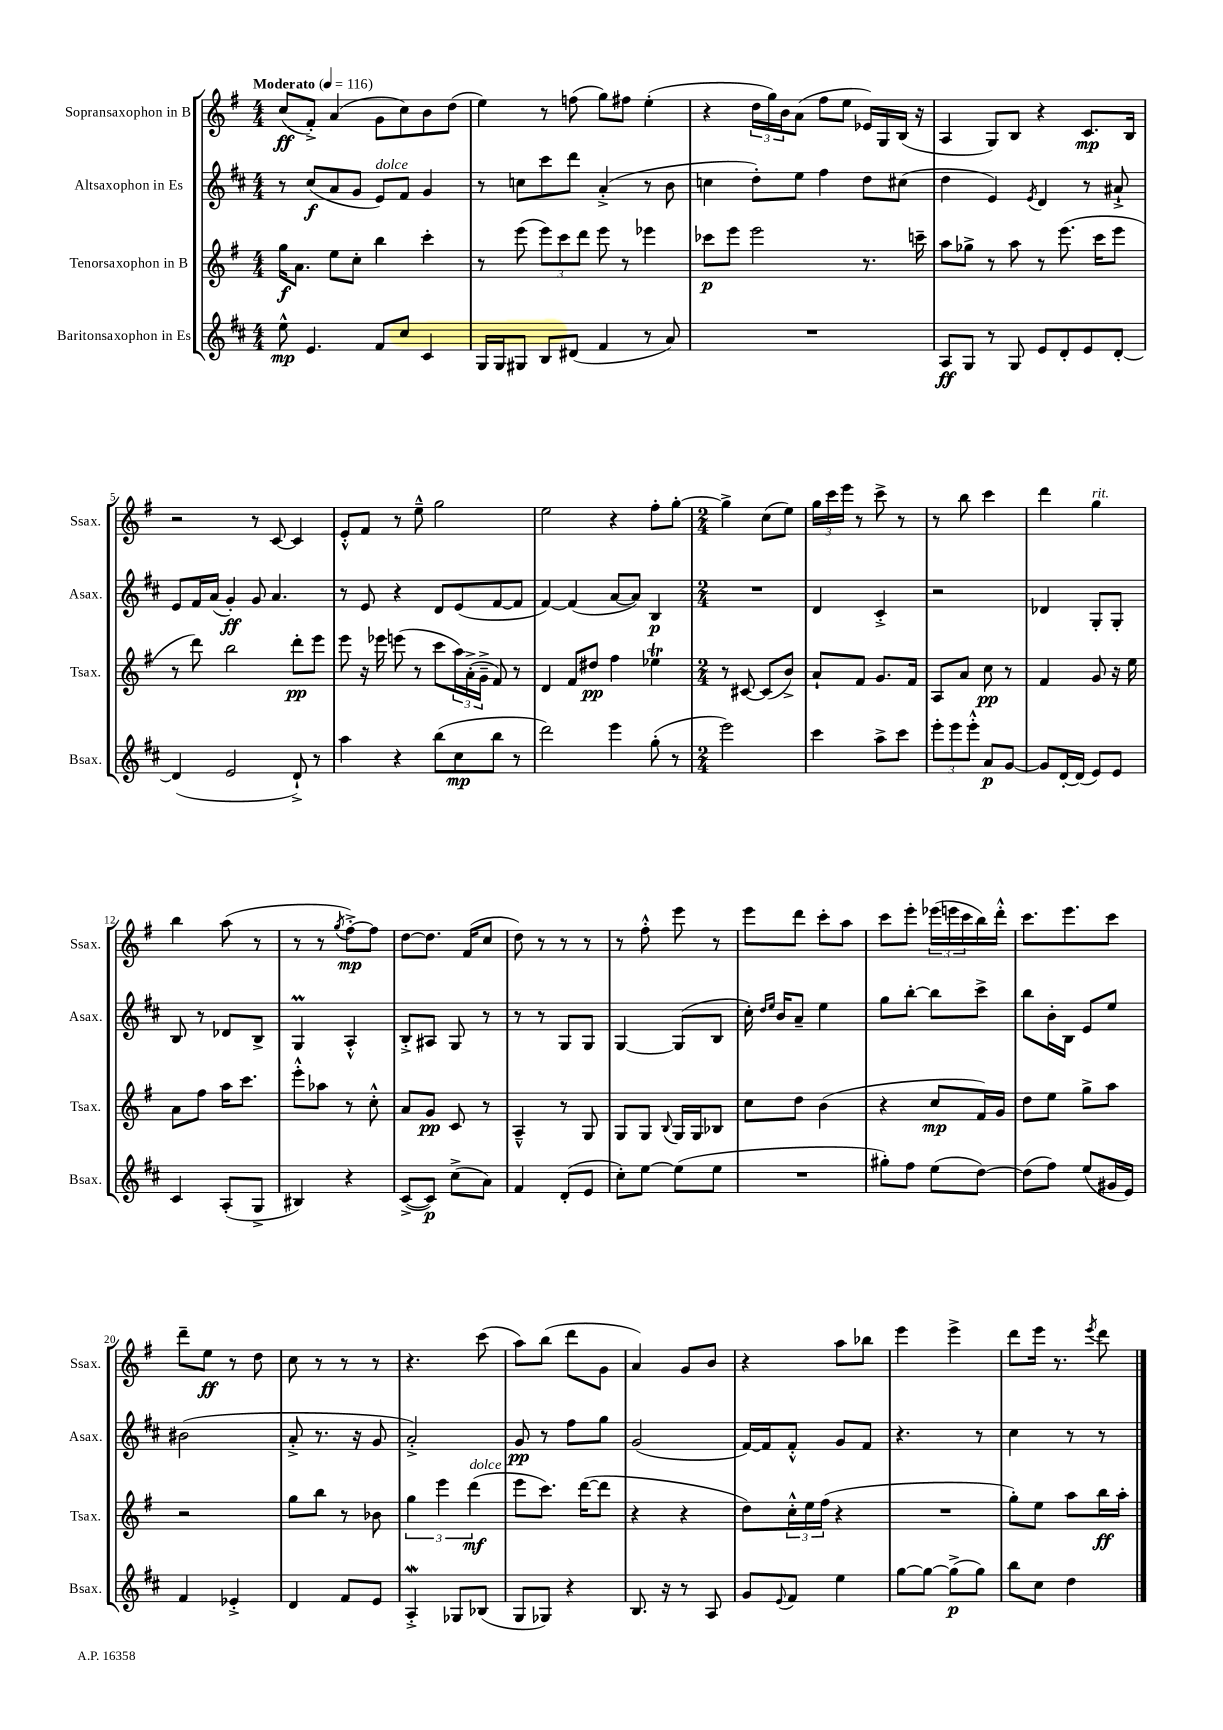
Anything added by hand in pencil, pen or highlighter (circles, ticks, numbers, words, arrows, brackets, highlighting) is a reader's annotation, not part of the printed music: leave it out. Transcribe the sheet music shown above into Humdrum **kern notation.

**kern	**kern	**kern	**kern
*staff4	*staff3	*staff2	*staff1
*clefG2	*clefG2	*clefG2	*clefG2
*k[f#c#]	*k[f#]	*k[f#c#]	*k[f#]
*M4/4	*M4/4	*M4/4	*M4/4
*MM116	*MM116	*MM116	*MM116
8ee^^	16gg	8r	(8cc
.	8.a	.	.
4.e	.	(8cc#	8f#'^)
.	8ee	8a	(4a
.	8cc'	8g	.
8f#	4bb	8e)	8g
8cc#	.	8f#	8cc)
4c#	4ccc'	4g	8b
.	.	.	(8dd
=	=	=	=
16G	8r	8r	4ee)
16G	.	.	.
8G#	(8eee	8cc	.
8B	12eee)	8ccc#	8r
.	12ccc	.	.
(8d#	.	8ddd	(8ff
.	12ddd	.	.
4f#	8eee	(4a'^	8gg)
.	8r	.	8ff#
8r	4eee-	8r	(4ee'
8a)	.	8b	.
=	=	=	=
1r	8ccc-	4cc	4r
.	8eee	.	.
.	2eee	8dd')	24dd
.	.	.	24gg)
.	.	.	24b
.	.	8ee	(8a
.	.	4ff#	8ff#
.	.	.	8ee
.	8.r	8dd	16e-)
.	.	.	16G
.	.	(8cc#	(16B
.	16ccc~	.	16r
=	=	=	=
8A	8aa	4dd	4A
8G	8gg-^	.	.
8r	8r	4e)	8G)
8G	8aa	.	8B
.	.	8qe	.
8e	8r	4d	4r
8d'	(8.eee	.	.
8e	.	8r	8.c
.	16ccc	.	.
[8d'	8eee	8a#`^	.
.	.	.	16B
=	=	=	=
(4d]	8r	8e	2r
.	8ddd)	16f#	.
.	.	(16a	.
2e	2bb	4g')	.
.	.	8g	8r
.	.	4.a	[8c
8d`^)	8ddd'	.	4c]
8r	8eee	.	.
=	=	=	=
4aa	8eee	8r	8e'^^
.	16r	8e	8f#
.	16eee-	.	.
4r	(8eee	4r	8r
.	8r	.	8ee~^^
(8bb	8ccc	8d	2gg
8cc#	24aa)	(8e	.
.	(24a'^	.	.
.	24g~^	.	.
8bb	8f#)	[8f#	.
8r	8r	8f#]	.
=	=	=	=
2ddd)	4d	[4f#)	2ee
.	8f#	(4f#]	.
.	8dd#	.	.
4eee	4ff#	[8a	4r
.	.	8a])	.
(8gg'	4ee-	4B	8ff#'
8r	.	.	[8gg'
=	=	=	=
*M2/4	*M2/4	*M2/4	*M2/4
2eee)	8r	2r	4gg^]
.	[8c#	.	.
.	(8c#]	.	(8cc
.	8b^)	.	8ee)
=	=	=	=
4ccc#	8a`	4d	24gg
.	.	.	24ccc
.	.	.	24eee
.	8f#	.	8r
8aa^	8.g	4c#'^	8ccc^
8ccc#	.	.	8r
.	16f#	.	.
=	=	=	=
12eee'	8A	2r	8r
12eee	.	.	.
.	8a	.	8bb
12eee'^^	.	.	.
8a	8cc	.	4ccc
[8g	8r	.	.
=	=	=	=
8g]	4f#	4d-	4ddd
[16d'	.	.	.
(16d]	.	.	.
8e)	8g	8G'	4gg
8e	16r	8G'	.
.	16ee	.	.
=	=	=	=
4c#	8a	8B	4bb
.	8ff#	8r	.
(8A'	16aa	8d-	(8aa
.	8.ccc	.	.
8G^	.	8B^	8r
=	=	=	=
4B#)	8eee'^^	4G	8r
.	8aa-	.	8r
.	.	.	8qgg
4r	8r	4A'^^	[8ff#'^)
.	8cc'^^	.	8ff#]
=	=	=	=
([8c#^	8a	8B'^	[8dd
8c#])	8g	8A#	8.dd]
(8cc#^	8c	8G	.
.	.	.	(16f#
8a)	8r	8r	8cc
=	=	=	=
4f#	4A~^^	8r	8dd)
.	.	8r	8r
(8d'	8r	8G	8r
8e	8G	8G	8r
=	=	=	=
8cc#')	8G	[4G	8r
[8ee	8G	.	8ff#'^^
.	8qqB	.	.
(8ee]	16G	(8G]	8eee
.	16G	.	.
8ee	8B-	8B	8r
=	=	=	=
2r	8cc	16cc#')	8eee
.	.	16qqdd	.
.	.	16qqee	.
.	.	16b	.
.	8dd	8a~	8ddd
.	(4b	4ee	8ccc'
.	.	.	8aa
=	=	=	=
8gg#')	4r	8gg	8ccc
8ff#	.	[8bb'	8eee'
(8ee	8cc	8bb]	(24eee-
.	.	.	24eee
.	.	.	24ccc
[8dd)	16f#)	8ccc#^	16bb)
.	16g	.	16ddd'^^
=	=	=	=
(8dd]	8dd	8bb	8.ccc
8ff#)	8ee	16b'	.
.	.	16B	8.eee
(8ee	8gg^	8e	.
16g#	8aa	8ee	8ccc
16e)	.	.	.
=	=	=	=
4f#	2r	(2b#	8ddd~
.	.	.	8ee
4e-'^	.	.	8r
.	.	.	8dd
=	=	=	=
4d	8gg	8a'^	8cc
.	8bb	8.r	8r
8f#	8r	.	8r
.	.	16r	.
8e	8b-	8g	8r
=	=	=	=
4A'^	6gg	2a'^)	4.r
.	6eee	.	.
8G-	.	.	.
.	(6ddd	.	.
(8B-	.	.	(8ccc
=	=	=	=
8G	8eee	8g	8aa)
8G-)	8.ccc)	8r	(8bb
4r	.	8ff#	8ddd
.	([16ddd	.	.
.	8ddd]	8gg	8g
=	=	=	=
8.B	4r	(2g	4a)
16r	.	.	.
8r	4r	.	8g
8A	.	.	8b
=	=	=	=
8g	8dd)	[16f#)	4r
.	.	16f#]	.
8qqe	.	.	.
8f#	24cc'^^	8f#'^^	.
.	24ee	.	.
.	(24ff#	.	.
4ee	4r	8g	8aa
.	.	8f#	8bb-
=	=	=	=
[8gg	2r	4.r	4eee
8gg_	.	.	.
(8gg^]	.	.	4eee^
8gg)	.	8r	.
=	=	=	=
8bb	8gg')	4cc#	8ddd
8cc#	8ee	.	16eee
.	.	.	8.r
4dd	8aa	8r	.
.	.	.	8qeee
.	16bb	8r	8ddd
.	16aa'	.	.
==	==	==	==
*-	*-	*-	*-
